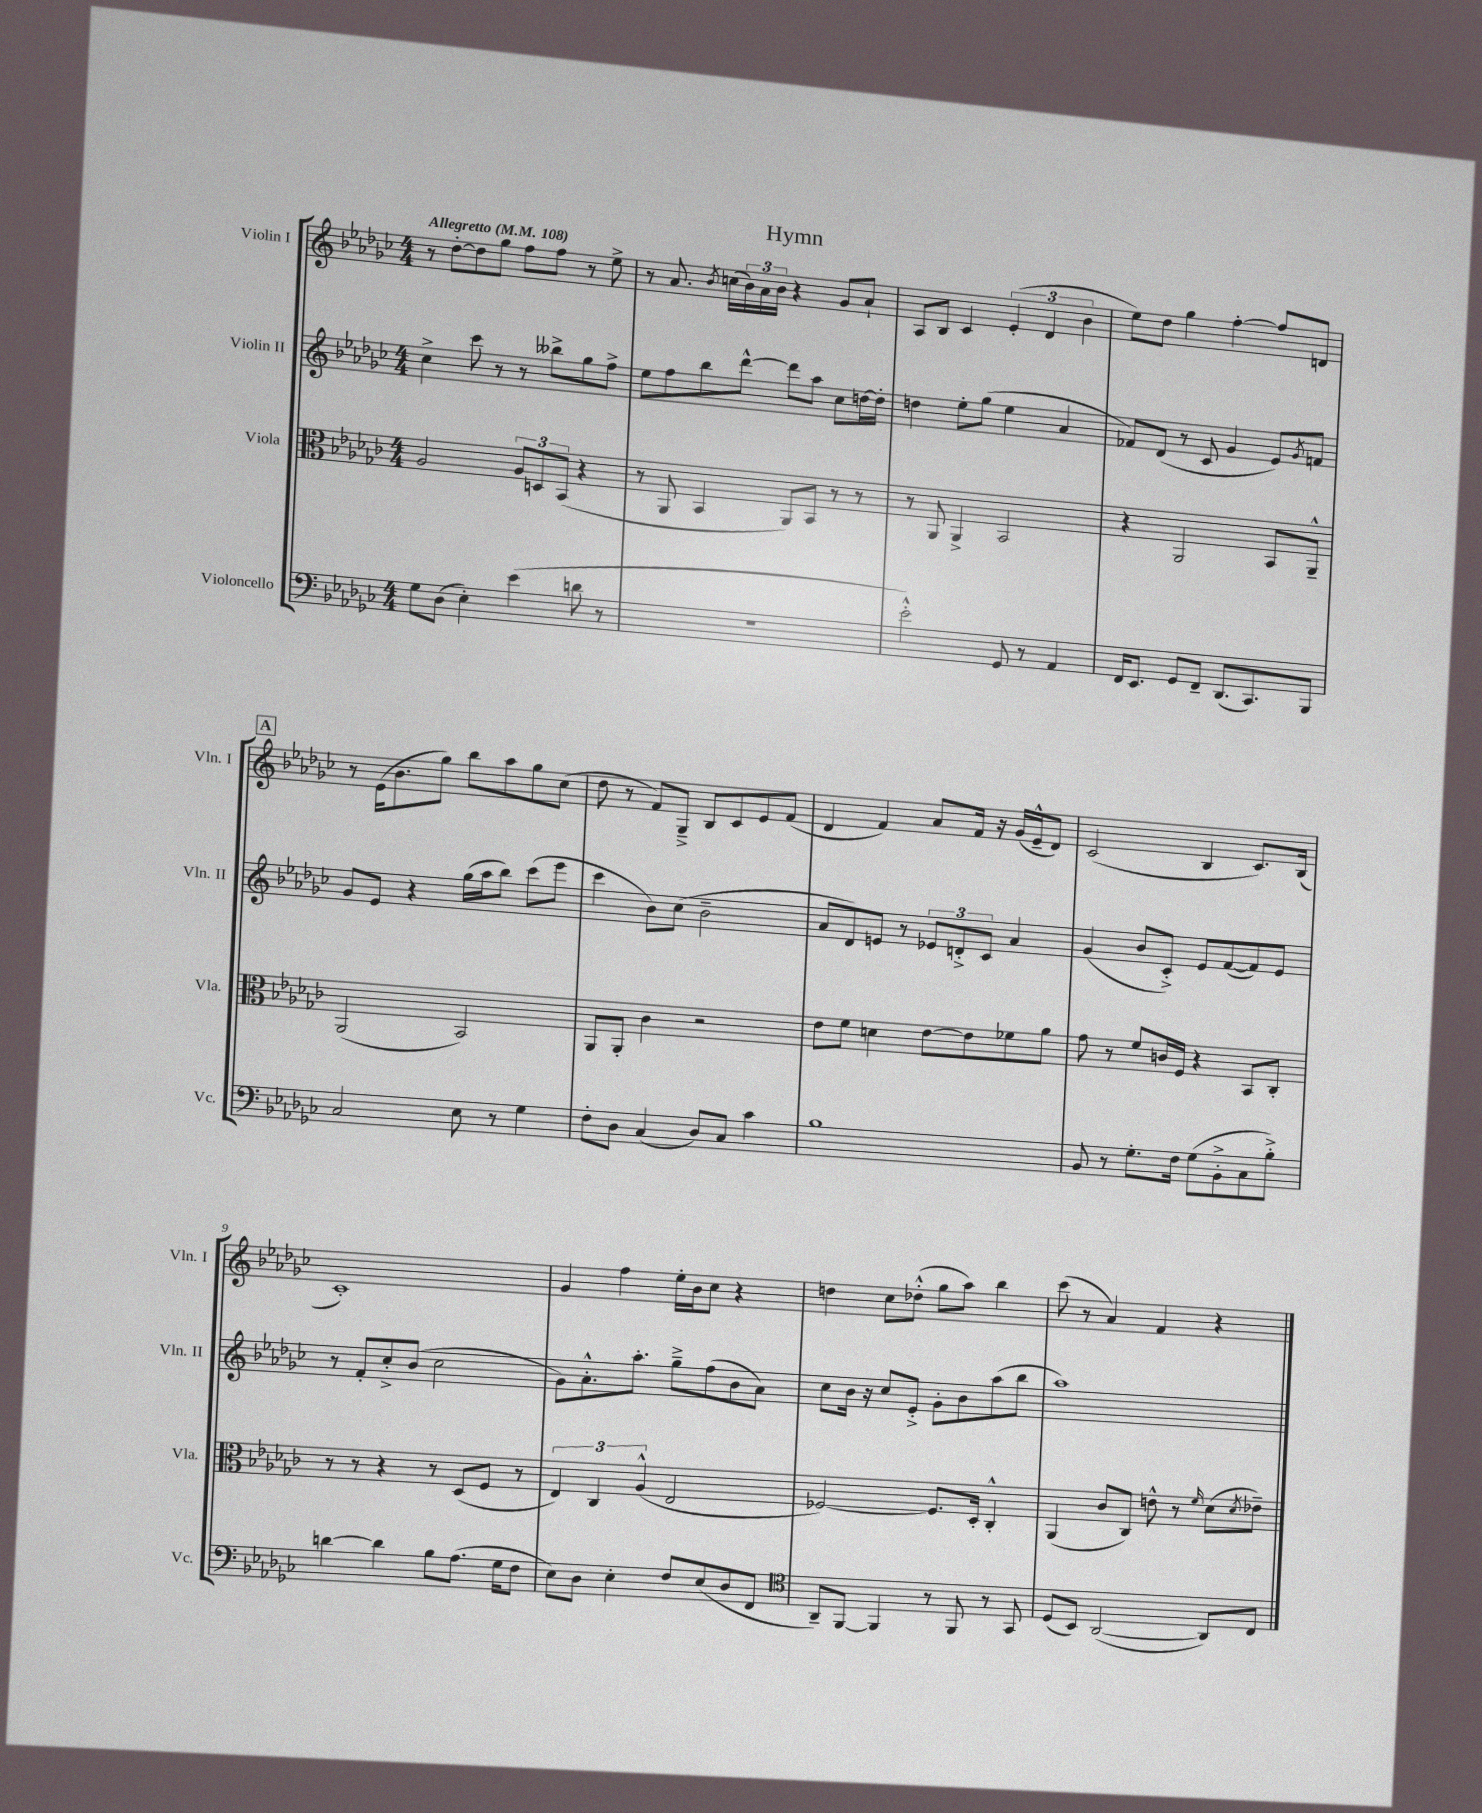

**kern	**kern	**kern	**kern
*staff4	*staff3	*staff2	*staff1
*clefF4	*clefC3	*clefG2	*clefG2
*k[b-e-a-d-g-c-]	*k[b-e-a-d-g-c-]	*k[b-e-a-d-g-c-]	*k[b-e-a-d-g-c-]
*M4/4	*M4/4	*M4/4	*M4/4
*MM108	*MM108	*MM108	*MM108
8G-	2A-	4cc-^	8r
(8D-	.	.	[8dd-'
4E-')	.	8ccc-	8dd-]
.	.	8r	8gg-
(4e-	12A-	8r	8ff
.	12D	.	.
.	.	8bb--^	8ff
.	(12BB-	.	.
8d	4r	8gg-	8r
8r	.	8ff^	8ee-^
=	=	=	=
1r	8r	8ee-	8r
.	8AA-	8ff	8.a-
.	4BB-	8bb-	.
.	.	.	8qb-
.	.	.	(16cc
.	.	[8ddd-^^	24b-)
.	.	.	24a-
.	.	.	24b-
.	8AA-)	8ddd-]	4r
.	8BB-	8aa-	.
.	8r	8cc-	8g-
.	8r	[16dd	8a-`
.	.	16dd']	.
=	=	=	=
2e-'^^)	8r	4dd	8A-
.	8AA-	.	8B-
.	4AA-^	8ee-'	4c-
.	.	(8gg-	.
8GG-	2BB-	4ee-	(6e-'
8r	.	.	.
.	.	.	6d-
4AA-	.	4a-	.
.	.	.	6b-
=	=	=	=
16FF	4r	8f-)	8ee-)
8.EE-	.	.	.
.	.	(8d-	8dd-
8GG-	2AA-	8r	4gg-
8FF~	.	8c-	.
(8.DD-	.	4g-	[4ff'
8.CC-)	.	.	.
.	8BB-	8e-)	8ff]
.	.	8qg-	.
8BBB-	8AA-~^^	8f	8d
=	=	=	=
2C-	(2AA-	8g-	8r
.	.	8e-	(16e-
.	.	.	8.b-
.	.	4r	.
.	.	.	8gg-)
8E-	2BB-)	(16gg-	8bb-
.	.	16aa-	.
8r	.	8bb-)	8aa-
4G-	.	(8ccc-	8gg-
.	.	8eee-	(8cc-
=	=	=	=
8F'	8AA-	4ccc-	8dd-
8D-	8AA-'	.	8r
(4C-	4c-	8b-)	8f)
.	.	(8cc-	8G-~^
8D-)	2r	2b-~	8B-
8C-	.	.	8c-
4c-	.	.	8e-
.	.	.	(8f
=	=	=	=
1B-	8e-	8a-	4d-
.	8f	8d-)	.
.	4d	8e	4f)
.	.	8r	.
.	[8e-	12e-	8a-
.	.	12d'^	.
.	8e-]	.	16f
.	.	12c-	.
.	.	.	16r
.	8f-	4a-	(16g-
.	.	.	16e-~^^
.	8a-	.	8d-)
=	=	=	=
8BB-	8g-	(4g-	(2c-
8r	8r	.	.
8.G-'	8f	8b-	.
.	16c	8c-'^)	.
16F	16F	.	.
(8G-	4r	8e-	4B-
8BB-'^	.	([8f	.
8C-	8BB-	8f])	8.c-)
8B-'^)	8C-'	8e-	.
.	.	.	(16B-
=	=	=	=
[4d	8r	8r	1c-')
.	8r	8f'	.
4d]	4r	8cc-'^	.
.	.	(8b-	.
8B-	8r	2cc-	.
(8.A-	(8D-	.	.
.	8F	.	.
16G-	.	.	.
8F	8r	.	.
=	=	=	=
8E-)	6E-)	8g-)	4g-
8D-	.	8.a-'^^	.
.	6C-	.	.
4E-'	.	.	4ff
.	.	8.aa-'	.
.	(6A-^^	.	.
8F	2E-	8gg-~^	16ee-'
.	.	.	16b-
(8E-	.	(8ff	8cc-
8D-	.	8b-	4r
8FF	.	8a-)	.
=	=	=	=
*clefC4	*	*	*
8AA-~)	[2F-)	8cc-	4dd
[8FF	.	16b-	.
.	.	16r	.
4FF]	.	8cc-	8cc-
.	.	8e-'^	(8dd-'^^
8r	8.F-]	8g-'	8gg-
8FF	.	8b-	8aa-)
.	16D-'	.	.
8r	4C-'^^	(8aa-	4bb-
8GG-	.	8bb-	.
=	=	=	=
(8D-	(4AA-	1aa-)	(8ccc-
8BB-)	.	.	8r
([2AA-	8c-	.	4a-)
.	8C-)	.	.
.	8e^^	.	4f
.	8r	.	.
.	16qqf	.	.
8AA-])	(8d-	.	4r
.	8qd-	.	.
8C-	8e-~)	.	.
==	==	==	==
*-	*-	*-	*-
